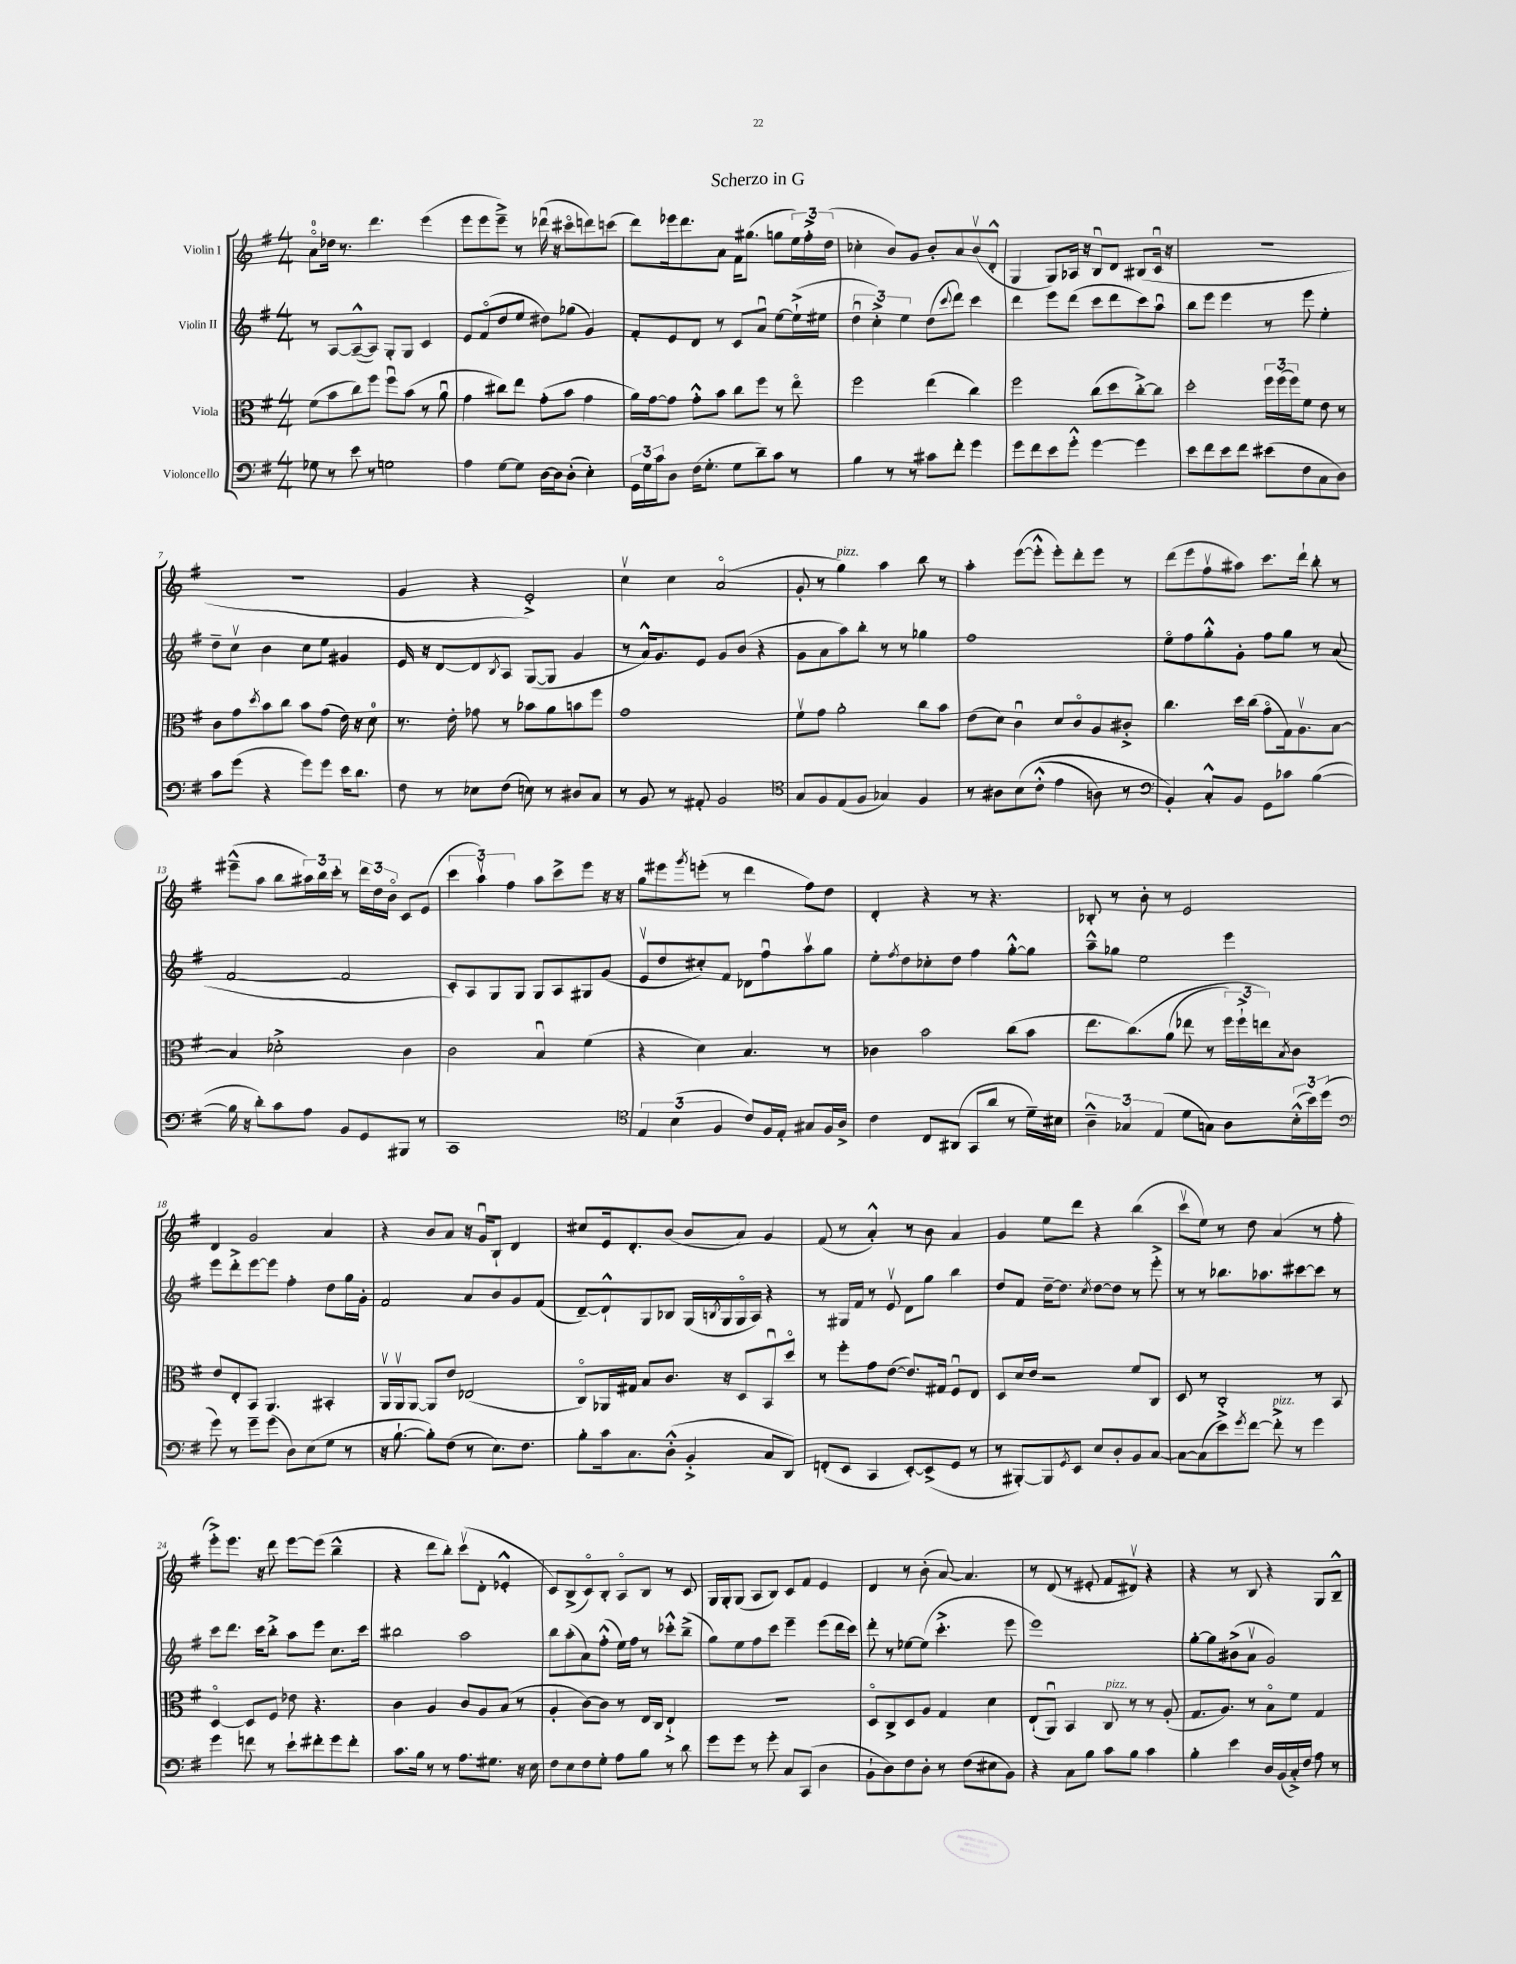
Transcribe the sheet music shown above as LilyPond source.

\header { title = "Scherzo in G" }
<<
\new StaffGroup <<
\new Staff = "s0" \with { instrumentName = "Violin I" } {
    \clef treble \key g \major \numericTimeSignature \time 4/4
    a'8-0\flageolet des''16 r8. d'''4. e'''4( |
    e'''8 e'''8 e'''8--->) r8 des'''16\downbow( r16 cis'''8\flageolet d'''8) c'''8( |
    d'''8) ees'''16 d'''8. a'8 fis'16 gis''8.( g''8 \tuplet 3/2 { e''16) fis''16-.-> d''16( } |
    ces''4-. b'8) g'8 b'8-. a'8 b'8\upbow( d'8-.-^ |
    g4 g8) aes16 r16 b8\downbow d'8 bis8( c'16\downbow r16 |
    r1 |
    r1 |
    g'4 r4 e'2-.->) |
    c''4\upbow c''4 a'2\flageolet( |
    g'8-. r8 g''4^\markup { \italic "pizz." }) a''4 b''8 r8 |
    a''4-. e'''8~( e'''8-.-^ e'''8-.) d'''8-. e'''8 r8 |
    d'''8( e'''8 fis''8\upbow ais''8) c'''8. d'''16-! b''8-. r8 |
    eis'''8---^( a''8 b''8 \tuplet 3/2 { ais''16) b''16 c'''16-. } r8 \tuplet 3/2 { d'''16 d''16 b'16\flageolet } c'8 e'8( |
    \tuplet 3/2 { c'''4 a''4\upbow) fis''4 } a''8 c'''8-> e'''8 r16 r16 |
    g''8 eis'''8 \acciaccatura { g'''8 } e'''8-.( r8 d'''4 fis''8) d''8 |
    d'4-. r4 r8 r4. |
    bes8-. r8 b'8-. r8 e'2 |
    d'4 g'2 a'4 |
    r4 b'8 a'8 r16 g'16\downbow b8-! d'4 |
    cis''8 e'16 d'8.-. b'8( b'8 a'8) g'4 |
    fis'8( r8 a'4-.-^) r8 b'8 a'4 |
    g'4 e''8 d'''8 r4 b''4( |
    c'''8\upbow e''8) r8 d''8 a'4( r8 fis''8-. |
    e'''8-.->) e'''8. r16 d'''8 e'''8~ e'''8( b''4---^ |
    r4 d'''8 b''8-.) c'''8\upbow( d'8-. ees'4-.-^ |
    c'8) b8->( c'8\flageolet) b8-. a8\flageolet b8 r8 c'8 |
    g16 g16-. g8( a8 b8) c'8 fis'8 e'4 |
    d'4 r8 b'8-.( a'8~) a'4. |
    r8 d'8( r8 eis'8-. fis'8 dis'8\upbow) r4 |
    r4 r8 b8 r4 g8 b8---^ \bar "|." |
}
\new Staff = "s1" \with { instrumentName = "Violin II" } {
    \clef treble \key g \major \numericTimeSignature \time 4/4
    r8 a8~ a8~---^( a8) g8-. g8 c'4 |
    e'8 fis'8\flageolet( d''8 e''8 dis''8) ges''8( g'4) |
    fis'8-. e'8 d'8 r8 c'8 a'8\downbow e''8~ e''16-!->( eis''16 |
    \tuplet 3/2 { d''4\downbow c''4-.->) e''4 } d''8( \appoggiatura { c'''8 } d'''8) c'''4 |
    d'''4 e'''8 d'''8( c'''8 d'''8 c'''8) a''8\downbow |
    b''8 e'''8 e'''4 r8 e'''8 e''4-. |
    d''8-- c''8\upbow b'4 c''8 e''8 gis'4 |
    e'16 r16 d'8~ d'8 \acciaccatura { b8 } a8 g8~( g8 g'4 |
    r8 a'16-^) g'8. e'8 g'8 b'8( r4 |
    g'8 a'8 a''8) b''8-. r8 r8 ges''4 |
    fis''1 |
    e''8\flageolet fis''8 g''8-.-^ g'8-. fis''8 g''8 r8 a'8( |
    fis'2~ fis'2 |
    c'8-.) a8 g8 g8 g8 a8 gis8 g'8( |
    e'8\upbow d''8 cis''8-.) fis'8 des'8 fis''8\downbow a''8\upbow g''8 |
    e''8-. \acciaccatura { fis''8 } d''8 ces''8-. d''8 fis''4 g''8~-.-^ g''8 |
    a''8---^ ges''8 e''2 e'''4 |
    e'''8 d'''8-.-> e'''8~ e'''8 fis''4-. d''8 g''16 g'16-. |
    fis'2 a'8 b'8 g'8 fis'8( |
    d'8~--) d'8-!-^ g8 bes8 g16( \acciaccatura { b8 } g16 g16\flageolet a16) r4 |
    r8 gis16 fis'16 r8 e'8\upbow d'8 g''8 b''4 |
    d''8 fis'8 d''16~-- d''8. \acciaccatura { c''8 } d''8~ d''8 r8 e'''8-.-> |
    r8 r8 bes''8. aes''8. cis'''8~ cis'''8 r8 |
    c'''8 d'''8. c'''16 b''8-.-> a''8 e'''8 c''8. c'''16 |
    bis''2 a''2 |
    b''8 a''8-.( a'8) fis''8-.-^( e''16) fis''16 r8 ces'''8-.-^ b''8--->( |
    g''8) e''8 fis''8 c'''8 e'''4-- e'''8( d'''16 c'''16) |
    d'''8-. r8 ees''8~ ees''8( c'''4.-.-> e'''8 |
    e'''1) |
    g''8~-. g''8 bis'8->( a'8\upbow g'2) \bar "|." |
}
\new Staff = "s2" \with { instrumentName = "Viola" } {
    \clef alto \key g \major \numericTimeSignature \time 4/4
    fis'8( b'8 c''8) fis''8 fis''8\downbow b'8( r8 a'8\downbow |
    g'4 cis''8) e''8 g'8-.( b'8 g'4 |
    a'16) g'16~ g'8 g'8-.-^ b'8 c''8 fis''8 r8 e''8\flageolet |
    fis''2 e''4( c''4) |
    fis''2 c''8( d''8 c''8~-.->) c''8 |
    d''2-. \tuplet 3/2 { fis''16 fis''16( fis''16) } fis'8 e'8 r8 |
    c'8 g'8 \acciaccatura { d''8 } b'8 c''8 b'8 g'8( e'16) r16 d'8-0 |
    r8. e'16-. ges'8 r8 bes'8 a'8 b'8 fis''8 |
    g'1 |
    fis'8\upbow g'8 a'2-. c''8 b'8 |
    e'8( d'8) c'4\downbow d'8 c'8\flageolet a8 cis'8-.-> |
    c''4. d''16 c''16( g'8\flageolet g16) a8.\upbow b8~ |
    b4 des'2-.-> c'4 |
    c'2 b4\downbow fis'4( |
    r4 d'4) b4. r8 |
    ces'4 b'2 c''8( b'8 |
    e''8. c''8.)\( a'8( ees''8 r8 \tuplet 3/2 { fis''16) fis''16-!-> e''16\) } \acciaccatura { b8 } c'8 |
    e'8 e8-. b,8 a,4. bis,4-. |
    a,16\upbow a,16\upbow a,8~ a,8 e'8 ees2( |
    c8\flageolet) aes,16 gis16 b8 c'8. r16 d8 b,8\downbow d''8\flageolet |
    r8 fis''8-. g'8 e'8~( e'8.) gis16 fis8\downbow e8 |
    d8 d'16 e'16 r2 fis'8 c8 |
    d8 r8 c2-.-> r8 b,8 |
    d4~\flageolet d8 fis8 ees'8 r4. |
    c'4 a4 c'8 a8 b8( r8 |
    a4-. c'8~) c'8 r8 e16 c16 e4-!-> |
    R1 |
    d8\flageolet c8-> d8 a8 g4 d'4 |
    e8-!( a,8\downbow) b,4 c8^\markup { \italic "pizz." } r8 r8 a8-.( |
    g8. a8.) r8 b8\flageolet fis'8 g4 \bar "|." |
}
\new Staff = "s3" \with { instrumentName = "Violoncello" } {
    \clef bass \key g \major \numericTimeSignature \time 4/4
    ges8 r8 e'8 r8 g2 |
    a4 g8~ g8 d16~ d16 d8-.( e4-.) |
    \tuplet 3/2 { g,16 g16 c'16 } d8 fis16( g8.-. g8 d'8--) c'8 r8 |
    b4 r8 r8 cis'8 fis'8-. g'4 |
    g'8 fis'8 e'8 g'8-.-^ g'4~ g'4 |
    e'8 fis'8 e'8 fis'8 eis'8( fis8 c8 d8) |
    c'8 g'8( r4 g'8) g'8 e'16 d'8. |
    fis8 r8 ees8 fis8( e8) r8 dis8 c8 |
    r8 b,8 r8 ais,8-. b,2 |
    \clef tenor g8 fis8 e8( fis8 ges4) fis4 |
    r8 ais8 b8\( c'8-.-^( e'4 a8) r8 |
    \clef bass b,4-.\) c8-.-^ b,8 g,8 ces'8 b4~( |
    b16 r16 d'8-.) c'8 a8 b,8 g,8 bis,,8 r8 |
    c,1 |
    \clef tenor \tuplet 3/2 { e4 b4( fis4 } c'8) fis16 e16-. gis8 fis16 a16-> |
    c'4 c8 ais,8( g,8 a'8 r8 d'16--) bis16 |
    \tuplet 3/2 { a4---^ ges4 e4( } d'8 g8) a8 \tuplet 3/2 { b16-.-^( b'16) d''16( } |
    \clef bass g'8) r8 g'8-- g'8( d8) e8( g8 r8 |
    r16 b8.~-! b8-.) fis8( r8 e8.) fis8. |
    b8-. c'16 c8. d8-.-^( b,4-.-> c8 d,8) |
    f,8-.( e,8 c,4 e,8~-.) e,8->( g,8 r8 |
    r8 bis,,8~-.) bis,,8 \acciaccatura { g,8 } e,8 e8 d8-. b,8 c8~ |
    c8~ c8( e'8) \acciaccatura { g'8 } fis'8~ fis'8-.->^\markup { \italic "pizz." } r8 g'4 |
    g'4 f'8 r8 e'8-! fis'8-. g'8 fis'8-. |
    c'8. b16 r8 r8 a8. gis8. r16 e16 |
    fis8 e8 fis8 g8-. a8 b8 r8 d'8 |
    g'8 g'8 r8 g'8-. c8 c,8( d4 |
    b,8-! d8) fis8 d8-. r8 fis8( eis8 b,8) |
    r4 c8 b8 c'8 b8 c'4 |
    b4-. e'4 d16 b,16( c16-.->) fis16 a8 r8 \bar "|." |
}
>>
>>
